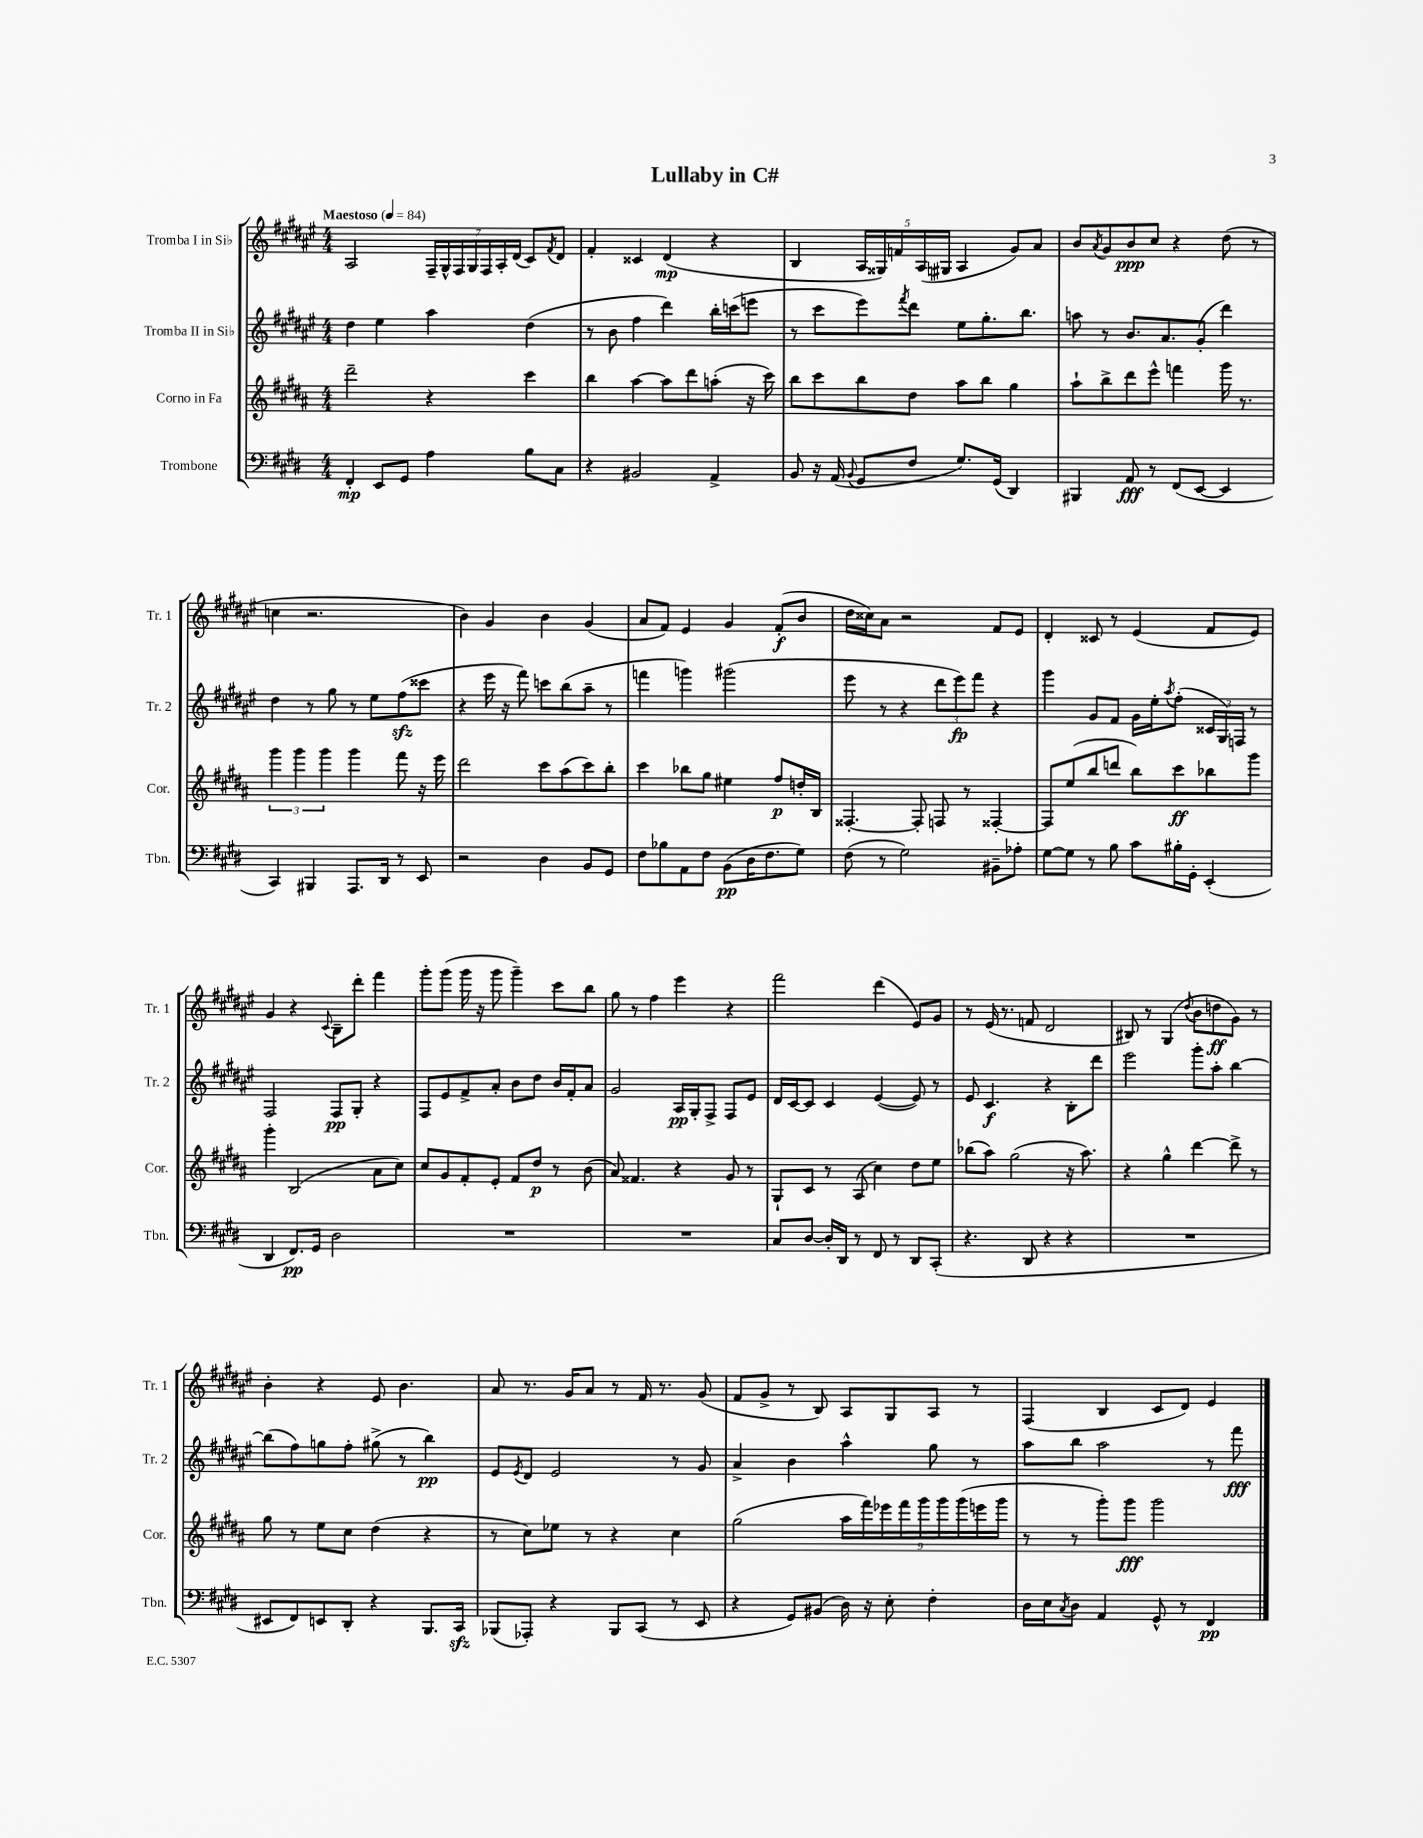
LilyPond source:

\header { title = "Lullaby in C#" }
<<
\new StaffGroup <<
\new Staff = "s0" \with { instrumentName = "Tromba I in Sib" shortInstrumentName = "Tr. 1" } {
    \clef treble \key fis \major \numericTimeSignature \time 4/4 \tempo "Maestoso" 4 = 84
    ais2 \tuplet 7/4 { fis16-- gis16-^ fis16 gis16 fis16 ais16-. dis'16( } cis'8) \acciaccatura { fis'8 } dis'8 |
    fis'4-. cisis'4 dis'4\mp( r4 |
    b4 \tuplet 5/4 { ais16 gisis16) f'16 ais16( gis16 } ais4 gis'8) ais'8 |
    b'8 \acciaccatura { ais'8 } gis'8 b'8\ppp cis''8 r4 dis''8( r8 |
    c''4 r2. |
    b'4) gis'4 b'4 gis'4( |
    ais'8 fis'8) eis'4 gis'4 fis'8-.\f( b'8 |
    dis''16 cisis''16) ais'8 r2 fis'8 eis'8 |
    dis'4-. cisis'8 r8 eis'4( fis'8 eis'8) |
    gis'4 r4 \appoggiatura { cis'8 } b8-- dis'''8-. fis'''4 |
    gis'''8-. gis'''8( gis'''16 r16 gis'''8 gis'''4--) cis'''8 b''8 |
    gis''8 r8 fis''4 eis'''4 r4 |
    fis'''2 dis'''4( eis'8) gis'8 |
    r8 eis'16( r8. f'8 dis'2 |
    bis8) r8 gis4( \appoggiatura { dis''8 } b'8 d''8\ff gis'8) r8 |
    b'4-. r4 eis'8 b'4. |
    ais'8 r8. gis'16 ais'8 r8 fis'16 r8. gis'8( |
    fis'8 gis'8-> r8 b8) ais8 gis8 ais8 r8 |
    fis4( b4 cis'8 dis'8) eis'4 \bar "|." |
}
\new Staff = "s1" \with { instrumentName = "Tromba II in Sib" shortInstrumentName = "Tr. 2" } {
    \clef treble \key fis \major \numericTimeSignature \time 4/4
    dis''4 eis''4 ais''4 dis''4( |
    r8 b'8 fis''4 dis'''4) b''16-. c'''16( e'''8 |
    r8 cis'''8 eis'''8) \acciaccatura { fis'''8 } dis'''8 eis''8 gis''8.-. b''8. |
    a''8 r8 b'8. ais'8. gis'8-.( dis'''4) |
    dis''4 r8 gis''8 r8 eis''8 fis''8\sfz( cisis'''8 |
    r4 eis'''16 r16 fis'''8) c'''8 b''8( ais''8-- r8 |
    f'''4 g'''4) gis'''2( |
    eis'''8 r8 r4 \tuplet 3/2 { dis'''8 eis'''8\fp) fis'''8 } r4 |
    gis'''4 gis'8 fis'8 gis'16 eis''16-. \acciaccatura { ais''8 } fis''8-.( \tuplet 3/2 { cisis'16 gis16) f16 } r8 |
    fis2 fis8\pp gis8-. r4 |
    fis8 eis'8 fis'8-> ais'8-. b'8 dis''8 b'16 fis'16-. ais'8 |
    gis'2 ais16\pp gis16-. fis8-> fis8 eis'8 |
    dis'16 cis'16~ cis'8 cis'4 eis'4~( eis'8) r8 |
    eis'8 cis'4.\f r4 b8-. dis'''8 |
    eis'''2 gis'''8-. ais''8-. b''4~ |
    b''8( fis''8) g''8 fis''8-. gis''8->( r8 b''4\pp) |
    eis'8 \acciaccatura { eis'8 } dis'8 eis'2 r8 gis'8 |
    ais'4-> b'4 ais''4-^ gis''8 r8 |
    ais''8 b''8 ais''2 r8 fis'''8\fff \bar "|." |
}
\new Staff = "s2" \with { instrumentName = "Corno in Fa" shortInstrumentName = "Cor." } {
    \clef treble \key b \major \numericTimeSignature \time 4/4
    dis'''2-- r4 cis'''4 |
    b''4 ais''4~ ais''8 dis'''8 a''8-.( r16 cis'''16) |
    b''8 cis'''8 b''8 dis''8 ais''8 b''8 gis''4 |
    ais''8-! b''8-> dis'''8 e'''8-^ f'''4 gis'''16 r8. |
    \tuplet 3/2 { gis'''4 gis'''4 gis'''4 } gis'''4 fis'''8 r16 e'''16 |
    dis'''2 cis'''8 ais''8( cis'''8) b''8-. |
    cis'''4 bes''8 gis''8 eis''4 fis''8\p d''16-. b16 |
    fisis4.~-. fisis8-. f8 r8 fisis4~-. |
    fisis8 e''8( b''8 d'''8 b''8) cis'''8\ff bes''8 gis'''8 |
    gis'''4-. b2( ais'8 cis''8) |
    cis''8 gis'8 fis'8-. e'8-. fis'8 dis''8\p r8 b'8( |
    ais'8) fisis'4. r4 gis'8 r8 |
    gis8-! cis'8 r8 ais8( cis''4) dis''8 e''8 |
    bes''8( ais''8) gis''2( r16 ais''8.) |
    r4 gis''4-^ dis'''4~ dis'''8-> r8 |
    gis''8 r8 e''8 cis''8 dis''4( r4 |
    r8 cis''8) ees''8 r8 r4 cis''4 |
    gis''2( \tuplet 9/8 { ais''16 fis'''16) ees'''16 fis'''16 gis'''16 gis'''16 gis'''16( e'''16 gis'''16 } |
    r8 r8 gis'''8-.) gis'''8\fff gis'''2 \bar "|." |
}
\new Staff = "s3" \with { instrumentName = "Trombone" shortInstrumentName = "Tbn." } {
    \clef bass \key e \major \numericTimeSignature \time 4/4
    fis,4-.\mp e,8 gis,8 a4 b8 cis8 |
    r4 bis,2 a,4-> |
    b,8 r16 a,16( \appoggiatura { b,8 } gis,8 fis8 gis8.) gis,16( dis,4) |
    bis,,4 a,8\fff r8 fis,8( e,8~ e,4 |
    cis,4) bis,,4 a,,8. dis,16 r8 e,8 |
    r2 dis4 b,8 gis,8 |
    fis8 bes8 a,8 fis8 b,8\pp( dis16 fis8. gis8) |
    fis8( r8 gis2) bis,8-- aes8-. |
    gis8~ gis8 r8 b8 cis'8 bis16-. gis,16-. e,4-.( |
    dis,4 fis,8.\pp) gis,16 dis2 |
    R1 |
    R1 |
    cis8 dis8~ dis16-. dis,16 r8 fis,8 r8 dis,8 cis,8-.( |
    r4. dis,8 r4 r4 |
    R1 |
    eis,8 fis,8) e,8 dis,8-. r4 b,,8. cis,16\sfz |
    bes,,8( aes,,8-.) r4 bes,,8 cis,8( r8 e,8 |
    r4 gis,8) bis,8( dis16) r16 e8-. fis4-. |
    dis16 e16 \acciaccatura { cis8 } dis8 a,4 gis,8-^ r8 fis,4\pp \bar "|." |
}
>>
>>
\layout { \context { \Score \remove "Bar_number_engraver" } }
